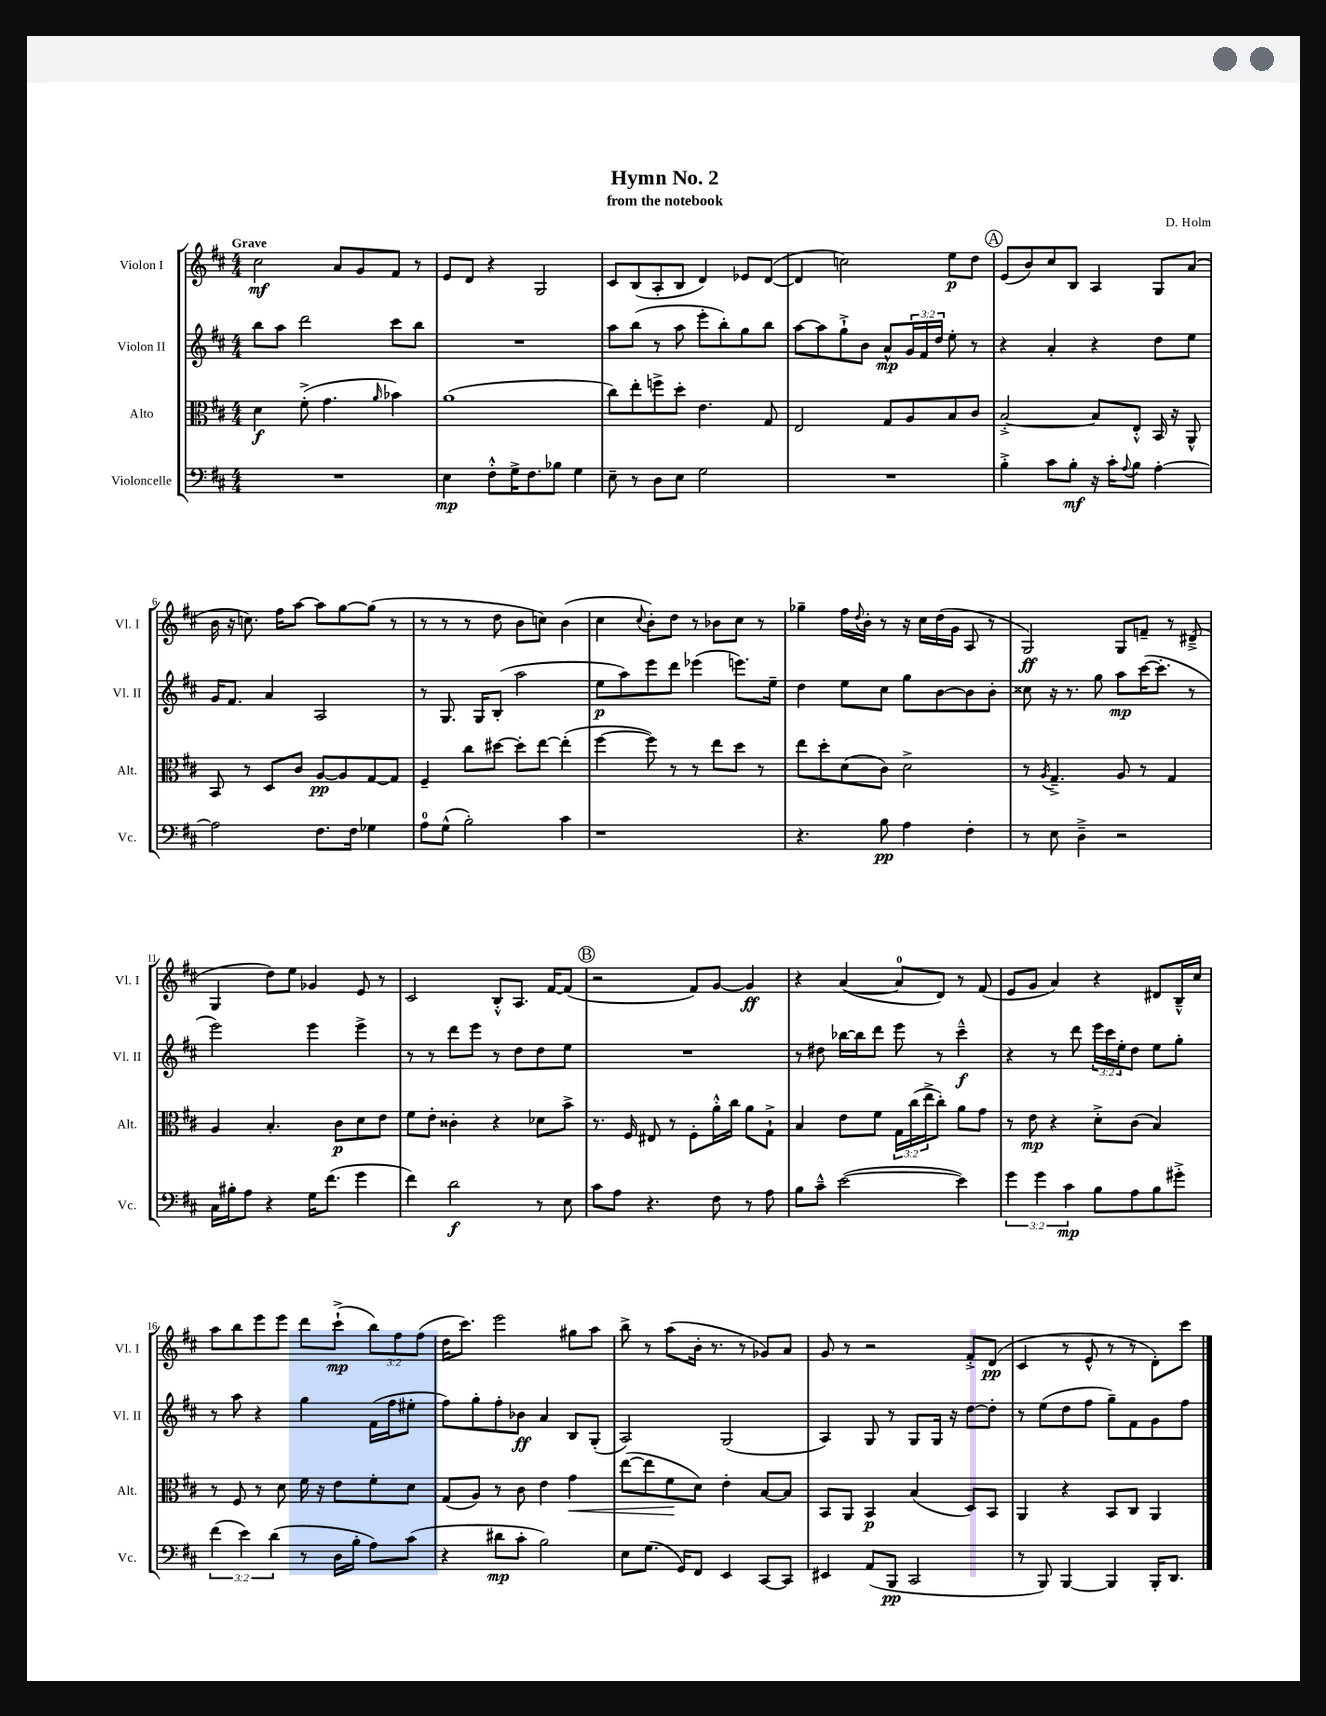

**kern	**kern	**kern	**kern
*staff4	*staff3	*staff2	*staff1
*clefF4	*clefC3	*clefG2	*clefG2
*k[f#c#]	*k[f#c#]	*k[f#c#]	*k[f#c#]
*M4/4	*M4/4	*M4/4	*M4/4
1r	4d\	8bb\L	2cc#\
.	.	8aa\J	.
.	(8f#'^\	2ddd\	.
.	4.g\	.	.
.	.	.	8a/L
.	.	.	8g/
.	16qqa/	.	.
.	4b-\)	8ccc#\L	8f#/J
.	.	8bb\J	8r
=	=	=	=
4E\	(1a	1r	8e/L
.	.	.	8d/J
8F#'^^\L	.	.	4r
16G^\K	.	.	.
8.F#\	.	.	.
.	.	.	2G/
8B-\J	.	.	.
4G\	.	.	.
=	=	=	=
8E~\	8cc#\L)	8aa\L	8c#/L
8r	8ee'\	(8bb\J	(8B/
8D\L	8ff^\	8r	8A'/
8E\J	8dd'\J	8aa\	8B/J
2G\	4.e\	8eee'\L	4d/)
.	.	8bb'\)	.
.	.	8gg\	8e-/L
.	8G/	8bb\J	([8d/J
=	=	=	=
1r	2E/	[8aa\L	4d/]
.	.	8aa\]	.
.	.	8gg`^\	2cc\)
.	.	8b\J	.
.	8G/L	8a^^/L	.
.	8A/	24g/L	.
.	.	24f#/	.
.	.	24dd/JJ	.
.	8B/	8ee'\	8ee\L
.	8c#/J	8r	8dd\J
=	=	=	=
4B'^\	[2B'^/	4r	(8e/L
.	.	.	8b/)
8c#\L	.	4a'/	8cc#/
8B'\J	.	.	8B/J
16r	8B/]L	4r	4A/
16c#'\LK	.	.	.
8qqA/	.	.	.
8B\J	8E'^^/J	.	.
[4A'\	16BB/	8dd\L	8G/L
.	16r	.	.
.	8AA^^/	8ee\J	(8a/J
=	=	=	=
2A\]	8BB/	16g/LK	16b\
.	.	8.f#/J	16r
.	8r	.	8.cc\)
.	8D/L	4a/	.
.	.	.	16ff#\LK
.	8c#/J	.	[8aa\J
8.F#\L	[8A/L	2A/	8aa\]L
.	8A/]	.	[8gg\
16F#\Jk	.	.	.
4G-\	[8G/	.	(8gg\]J
.	8G/]J	.	8r
=	=	=	=
8A\L	4F#~/	8r	8r
(8G^^\J	.	8.G/	8r
2B'\)	8cc#\L	.	8r
.	.	16G/LK	.
.	[8dd#\J	(8B'/J	8dd\
.	8dd#'\]L	2aa\	8b\L
.	[8ee\J	.	8cc\J)
4c#\	(4ee'\]	.	(4b\
=	=	=	=
1r	[4ff#\	8ee\L	4cc#\
.	.	8aa\)	.
.	.	.	8qqcc#/
.	8ff#\])	8eee\	8b'\L)
.	8r	8ddd\J	8dd\J
.	8r	(4eee-\	8r
.	8ee\L	.	8b-\L
.	8dd\J	8.eee\L)	8cc#\J
.	8r	.	8r
.	.	16ee~\Jk	.
=	=	=	=
4.r	8ee\L	4dd\	4gg-~\
.	8dd'\	.	.
.	(8d\	8ee\L	16ff#\LL
.	.	.	8qqdd/
.	.	.	16b'\JJ
8B\	8c#\J)	8cc#\J	8r
4A\	2d^\	8gg\L	16r
.	.	.	16cc#\LL
.	.	[8b\	(16dd\
.	.	.	16g\JJ
4F#'\	.	8b\]	8A/
.	.	8b'\J	8r
=	=	=	=
8r	8r	8cc##\	2G/)
.	8qA/	.	.
8E\	4.G~^/	16r	.
.	.	8.r	.
4D~^\	.	.	.
.	.	8gg\	.
2r	8A/	8aa\L	8G/L
.	8r	([16ccc#\K	8f~/J
.	.	8.ccc#'\]J	.
.	4G/	.	8r
.	.	8r	(8d#~^/
=	=	=	=
16C#\LL	4A/	2eee\)	4G/
16B#'\J	.	.	.
8A\J	.	.	.
4r	4.B'/	.	8dd\L)
.	.	.	8ee\J
16G\LK	.	4eee\	4g-/
(8.f#\J	.	.	.
.	8c#\L	.	.
4g\	8d\	4eee^\	8e/
.	8e\J	.	8r
=	=	=	=
4f#\)	8f#\L	8r	2c#/
.	8e'\J	8r	.
2d\	4c##'\	8ddd\L	.
.	.	8eee\J	.
.	4r	8r	8B'^^/L
.	.	8dd\L	8.A/J
8r	8d-\L	8dd\	.
.	.	.	[16f#/LK
8E\	8b^\J	8ee\J	(8f#/]J
=	=	=	=
8c#\L	8.r	1r	2r
8A\J	.	.	.
.	16F#/	.	.
4.r	8E#/	.	.
.	8r	.	.
.	8F#'\L	.	8f#/L)
8F#\	16a'^^\L	.	[8g/J
.	16cc#\JJ	.	.
8r	8a\L	.	4g/]
8A\	8G`^\J	.	.
=	=	=	=
8B\L	4B/	8r	4r
8c#~^^\J	.	8dd#\	.
([2e\	8e\L	[16bb-\LL	([4a/
.	.	16bb-\]J	.
.	8f#\J	8ddd\J	.
.	24G\LL	8eee\	8a/]L
.	(24cc#\	.	.
.	24ee^\J	.	.
.	8cc#'\J)	8r	8d/J)
4e\])	8a\L	4ccc#~^^\	8r
.	8g\J	.	(8f#/
=	=	=	=
6g\	8r	4r	8e/L
.	8e\	.	8g/J
6g\	.	.	.
.	4r	8r	4a/)
6c#\	.	.	.
.	.	8ddd\	.
8B\L	8d'^\L	24eee\LL	4r
.	.	24ccc#\	.
.	.	24ee'\J	.
8A\	(8c#\J	8dd\J	.
8B\	4B/)	8ee\L	8d#/L
8g#'^\J	.	8gg'\J	16B~^^/L
.	.	.	16cc#/JJ
=	=	=	=
(6f#\	8r	8r	8aa\L
.	8F#/	8aa\	8bb\
6e\)	.	.	.
.	8r	4r	8eee\
(6d\	.	.	.
.	8d\	.	8eee\J
8r	16f#\	4gg\	8ddd\L
.	16r	.	.
16D\LL	8e\L	.	(8ccc#`^\J
16B'\JJ	.	.	.
8A\L)	8f#'\	(16f#\LL	12bb\L)
.	.	16ff#\J	.
.	.	.	12ff#\
(8c#\J	8d\J	8ee#'\J	.
.	.	.	(12ff#\J
=	=	=	=
4r	(8G/L	8ff#\L)	16dd\LK
.	.	.	8.ccc#\J)
.	8A/J)	8gg'\	.
8d#\L	8r	8ff#'\	2eee\
8c#'\J	8c#\	8b-\J	.
2B\)	4e\	4a/	.
.	4g\	8B/L	8gg#\L
.	.	(8G'/J	8aa\J
=	=	=	=
8E\L	([8ee\L	2A/)	8bb^\
(8.G\J	8ee\]	.	8r
.	8f#\	.	(8aa\L
16GG/LK)	.	.	.
8FF#/J	8d\J)	.	16b'\Jk
.	.	.	8.r
4EE/	4e'\	(2G/	.
.	.	.	8r
[8CC#/L	[8B/L	.	8g-/L)
8CC#/]J	8B/]J	.	8a/J
=	=	=	=
4EE#/	8BB/L	4A/)	8g/
.	8AA/J	.	8r
(8AA/L	4BB/	8G/	2r
8BBB/J	.	8r	.
2CC#/	(4B/	8G/L	.
.	.	16G/Jk	.
.	.	16r	.
.	8D/L)	[8dd\L	8f#'^/L
.	8BB/J	8dd'\]J	(8d/J
=	=	=	=
8r	4AA/	8r	4c#/
8BBB/)	.	(8ee\L	.
[4BBB/	4r	8dd\	8r
.	.	8ff#\J	8e^^/
4BBB/]	8BB/L	8gg~\L)	8r
.	8C#/J	8f#\	8r
16BBB'/LK	4AA/	8g\	8d'\L)
8.DD/J	.	.	.
.	.	8ff#\J	8ccc#\J
==	==	==	==
*-	*-	*-	*-
